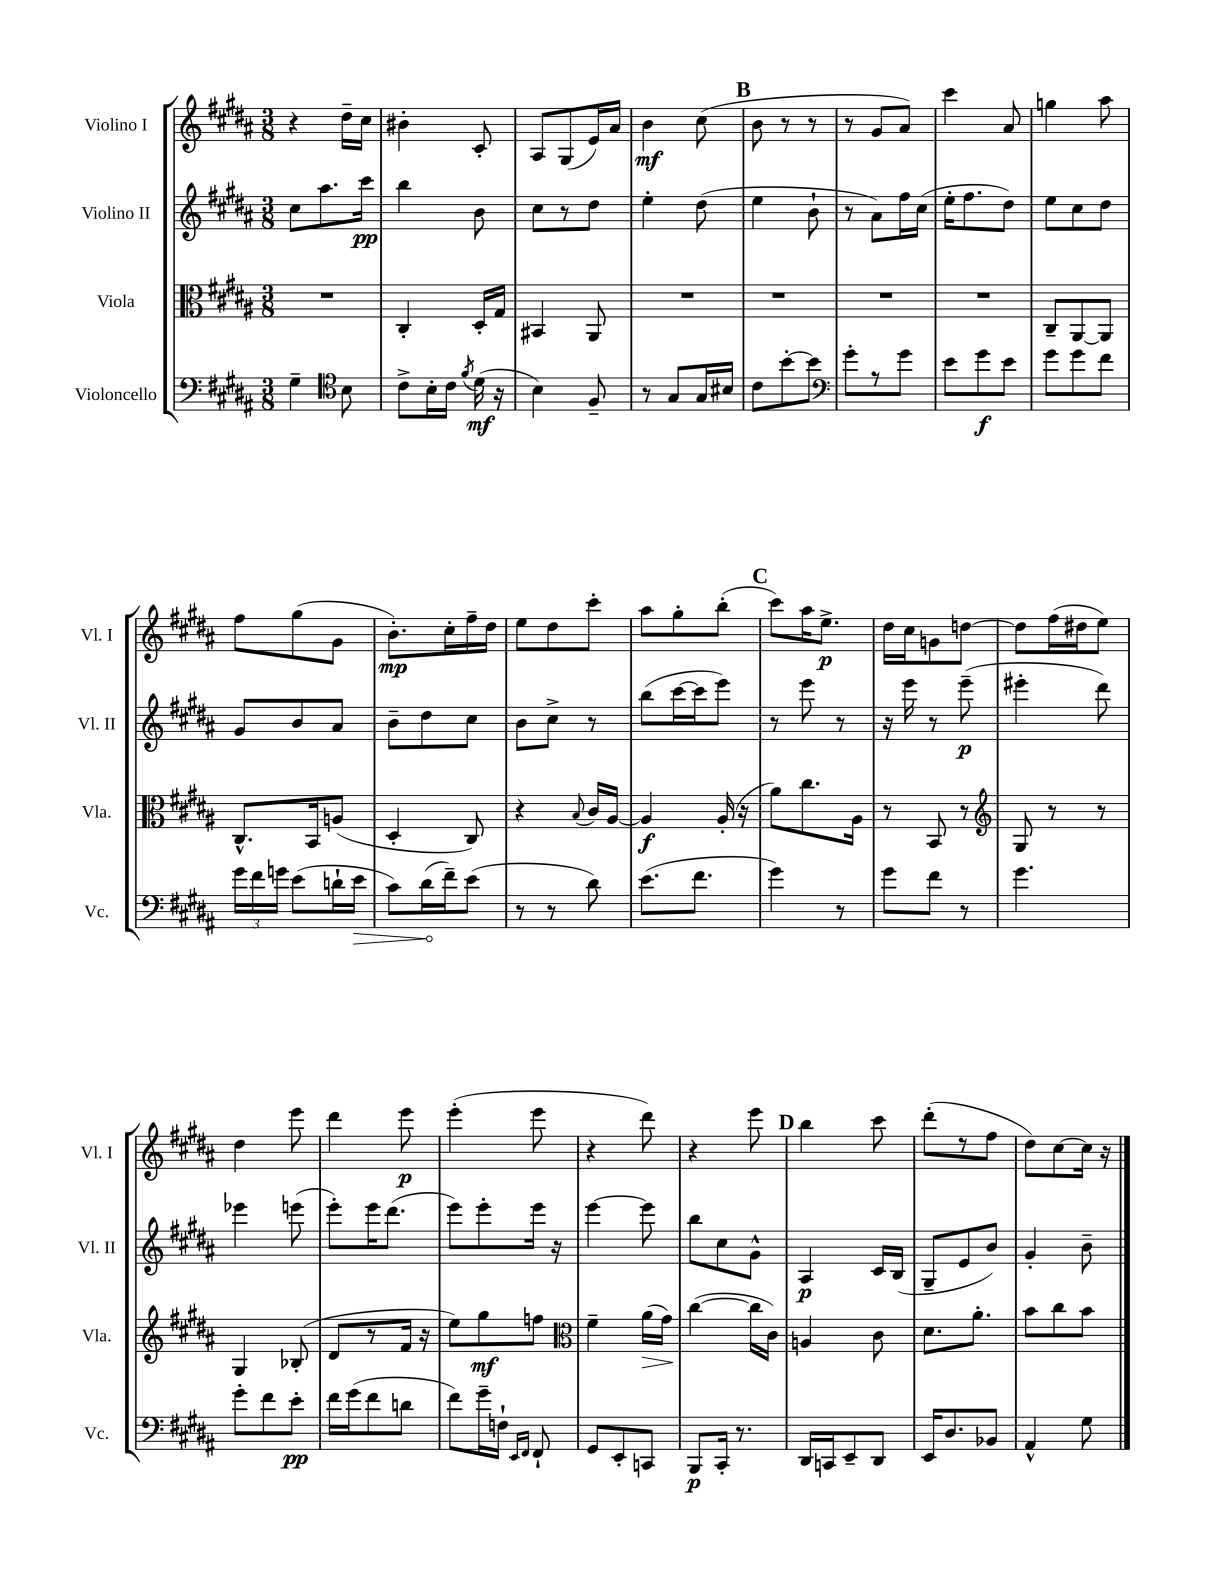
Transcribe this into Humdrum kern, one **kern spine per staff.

**kern	**dynam	**kern	**dynam	**kern	**dynam	**kern	**dynam
*part4	*part4	*part3	*part3	*part2	*part2	*part1	*part1
*staff4	*staff4	*staff3	*staff3	*staff2	*staff2	*staff1	*staff1
*I"Violoncello	*	*I"Viola	*	*I"Violino II	*	*I"Violino I	*
*I'Vc.	*	*I'Vla.	*	*I'Vl. II	*	*I'Vl. I	*
*clefF4	*	*clefC3	*	*clefG2	*	*clefG2	*
*k[f#c#g#d#a#]	*	*k[f#c#g#d#a#]	*	*k[f#c#g#d#a#]	*	*k[f#c#g#d#a#]	*
*M3/8	*	*M3/8	*	*M3/8	*	*M3/8	*
=54	=54	=54	=54	=54	=54	=54	=54
4G#~\	.	4.r	.	8cc#\L	.	4r	.
.	.	.	.	8.aa#\	.	.	.
*clefC4	*	*	*	*	*	*	*
8B\	.	.	.	.	.	16dd#~\LL	.
.	.	.	.	16ccc#\Jk	pp	16cc#\JJ	.
=55	=55	=55	=55	=55	=55	=55	=55
8c#^\L	.	4C#'/	.	4bb\	.	4b#X'\	.
16B'\L	.	.	.	.	.	.	.
16c#\JJ	.	.	.	.	.	.	.
8qf#/	.	.	.	.	.	.	.
(16d#\	mf	16D#'/LL	.	8b\	.	8c#'/	.
16r	.	16G#/JJ	.	.	.	.	.
=56	=56	=56	=56	=56	=56	=56	=56
4B\)	.	4BB#X/	.	8cc#\L	.	8A#/L	.
.	.	.	.	8r	.	(8G#/	.
8F#~/	.	8AA#/	.	8dd#\J	.	16e/L)	.
.	.	.	.	.	.	16a#/JJ	.
=57	=57	=57	=57	=57	=57	=57	=57
8r	.	4.r	.	4ee'\	.	4b\	mf
8G#/L	.	.	.	.	.	.	.
16G#/L	.	.	.	(8dd#\	.	(8cc#\	.
16B#X/JJ	.	.	.	.	.	.	.
!!LO:REH:place=s1:t=B
=58	=58	=58	=58	=58	=58	=58	=58
8c#\L	.	4.r	.	4ee\	.	8b\	.
[8b'\	.	.	.	.	.	8r	.
8b\J]	.	.	.	8b`\	.	8r	.
=59	=59	=59	=59	=59	=59	=59	=59
*clefF4	*	*	*	*	*	*	*
8g#'\L	.	4.r	.	8r	.	8r	.
8r	.	.	.	8a#\L)	.	8g#/L	.
8g#\J	.	.	.	16ff#\L	.	8a#/J)	.
.	.	.	.	(16cc#\JJ	.	.	.
=60	=60	=60	=60	=60	=60	=60	=60
8e\L	.	4.r	.	16ee'\KL	.	4ccc#\	.
.	.	.	.	8.ff#\	.	.	.
8g#\	f	.	.	.	.	.	.
8e\J	.	.	.	8dd#\J)	.	8a#/	.
=61	=61	=61	=61	=61	=61	=61	=61
8g#\L	.	8C#~/L	.	8ee\L	.	4ggn\	.
8g#\	.	[8AA#/	.	8cc#\	.	.	.
8f#\J	.	8AA#/J]	.	8dd#\J	.	8aa#\	.
!!LO:LB:g=z
=62	=62	=62	=62	=62	=62	=62	=62
24g#\LL	.	8.C#^^/L	.	8g#/L	.	8ff#\L	.
24f#\	.	.	.	.	.	.	.
24gn\JJ	.	.	.	.	.	.	.
(8e\L	.	.	.	8b/	.	(8gg#\	.
.	.	16BB/k	.	.	.	.	.
16dn`\L	.	(8An/J	.	8a#/J	.	8g#\J	.
!	!LO:HP:b	!	!	!	!	!	!
16e\JJ	>	.	.	.	.	.	.
=63	=63	=63	=63	=63	=63	=63	=63
8c#\L)	.	4D#'/	.	8b~\L	.	8.b'\L)	mp
(16d#\L	.	.	.	8dd#\	.	.	.
16f#~\J)	]	.	.	.	.	16cc#'\L	.
(8e\J	.	8C#/)	.	8cc#\J	.	16ff#~\	.
.	.	.	.	.	.	16dd#\JJ	.
=64	=64	=64	=64	=64	=64	=64	=64
8r	.	4r	.	8b\L	.	8ee\L	.
8r	.	.	.	8cc#^\J	.	8dd#\	.
.	.	8qqB/	.	.	.	.	.
8d#\)	.	16c#/LL	.	8r	.	8ccc#'\J	.
.	.	[16A#/JJ	.	.	.	.	.
=65	=65	=65	=65	=65	=65	=65	=65
(8.e\L	.	4A#/]	f	(8bb\L	.	8aa#\L	.
.	.	.	.	[16ccc#\L	.	8gg#'\	.
8.f#\J	.	.	.	16ccc#\J]	.	.	.
.	.	(16A#'/	.	8eee\J)	.	(8bb'\J	.
.	.	16r	.	.	.	.	.
!!LO:REH:place=s1:t=C
=66	=66	=66	=66	=66	=66	=66	=66
4g#\)	.	8a#\L)	.	8r	.	8ccc#\L)	.
.	.	8.cc#\	.	8eee\	.	16aa#\K	.
.	.	.	.	.	.	8.ee^\J	p
8r	.	.	.	8r	.	.	.
.	.	16A#\Jk	.	.	.	.	.
=67	=67	=67	=67	=67	=67	=67	=67
8g#\L	.	8r	.	16r	.	16dd#\LL	.
.	.	.	.	16eee\	.	16cc#\J	.
8f#\J	.	8BB/	.	8r	.	8gn\	.
8r	.	8r	.	(8eee~\	p	[8ddn\J	.
=68	=68	=68	=68	=68	=68	=68	=68
*	*	*clefG2	*	*	*	*	*
4.g#\	.	8G#/	.	4eee#X'\	.	8dd\L]	.
.	.	8r	.	.	.	(16ff#\L	.
.	.	.	.	.	.	16dd#X\J	.
.	.	8r	.	8ddd#\)	.	8ee\J)	.
!!LO:LB:g=z
=69	=69	=69	=69	=69	=69	=69	=69
8g#'\L	.	4G#/	.	4eee-X\	.	4dd#\	.
8f#\	.	.	.	.	.	.	.
8e'\J	pp	(8B-X'/	.	(8eeen\	.	8eee\	.
=70	=70	=70	=70	=70	=70	=70	=70
16f#\LL	.	8d#/L	.	8eee'\L)	.	4ddd#\	.
(16g#\J	.	.	.	.	.	.	.
8f#\	.	8r	.	16eee\K	.	.	.
.	.	.	.	(8.ddd#\J	.	.	.
8dn\J	.	16f#/Jk	.	.	.	8eee\	p
.	.	16r	.	.	.	.	.
=71	=71	=71	=71	=71	=71	=71	=71
8f#\L)	.	8ee\L)	.	8eee\L)	.	(4eee'\	.
16g#~\L	.	8gg#\	mf	8eee'\	.	.	.
16Fn`\JJ	.	.	.	.	.	.	.
16qqEE/LL	.	.	.	.	.	.	.
16qqFF#/JJ	.	.	.	.	.	.	.
8FF#`/	.	8ffn\J	.	16eee\Jk	.	8eee\	.
.	.	.	.	16r	.	.	.
=72	=72	=72	=72	=72	=72	=72	=72
*	*	*clefC3	*	*	*	*	*
8GG#/L	.	4f#~\	.	[4eee\	.	4r	.
8EE'/	.	.	.	.	.	.	.
!	!	!	!LO:HP:b	!	!	!	!
8CCn/J	.	(16a#\LL	>	8eee\]	.	8ddd#\)	.
.	.	16g#\JJ)	.	.	.	.	.
=73	=73	=73	=73	=73	=73	=73	=73
8BBB/L	p	([4cc#\	.	8bb\L	.	4r	.
16CC#'/Jk	.	.	.	8cc#\	.	.	.
8.r	.	.	.	.	.	.	.
.	.	16cc#\LL]	]	8g#^^\J	.	8eee\	.
.	.	16c#\JJ)	.	.	.	.	.
!!LO:REH:place=s1:t=D
=74	=74	=74	=74	=74	=74	=74	=74
16DD#/LL	.	4An/	.	4A#/	p	4bb\	.
16CCn/J	.	.	.	.	.	.	.
8EE~/	.	.	.	.	.	.	.
8DD#/J	.	8c#\	.	16c#/LL	.	8ccc#\	.
.	.	.	.	(16B/JJ	.	.	.
=75	=75	=75	=75	=75	=75	=75	=75
16EE/KL	.	8.d#\L	.	8G#~/L	.	(8ddd#'\L	.
8.D#/	.	.	.	.	.	.	.
.	.	.	.	8e/	.	8r	.
.	.	8.a#'\J	.	.	.	.	.
8BB-X/J	.	.	.	8b/J)	.	8ff#\J	.
=76	=76	=76	=76	=76	=76	=76	=76
4AA#^^/	.	8b\L	.	4g#'/	.	8dd#\L)	.
.	.	8cc#\	.	.	.	[8cc#\	.
8G#\	.	8b\J	.	8b~\	.	16cc#\Jk]	.
.	.	.	.	.	.	16r	.
==	==	==	==	==	==	==	==
*-	*-	*-	*-	*-	*-	*-	*-
